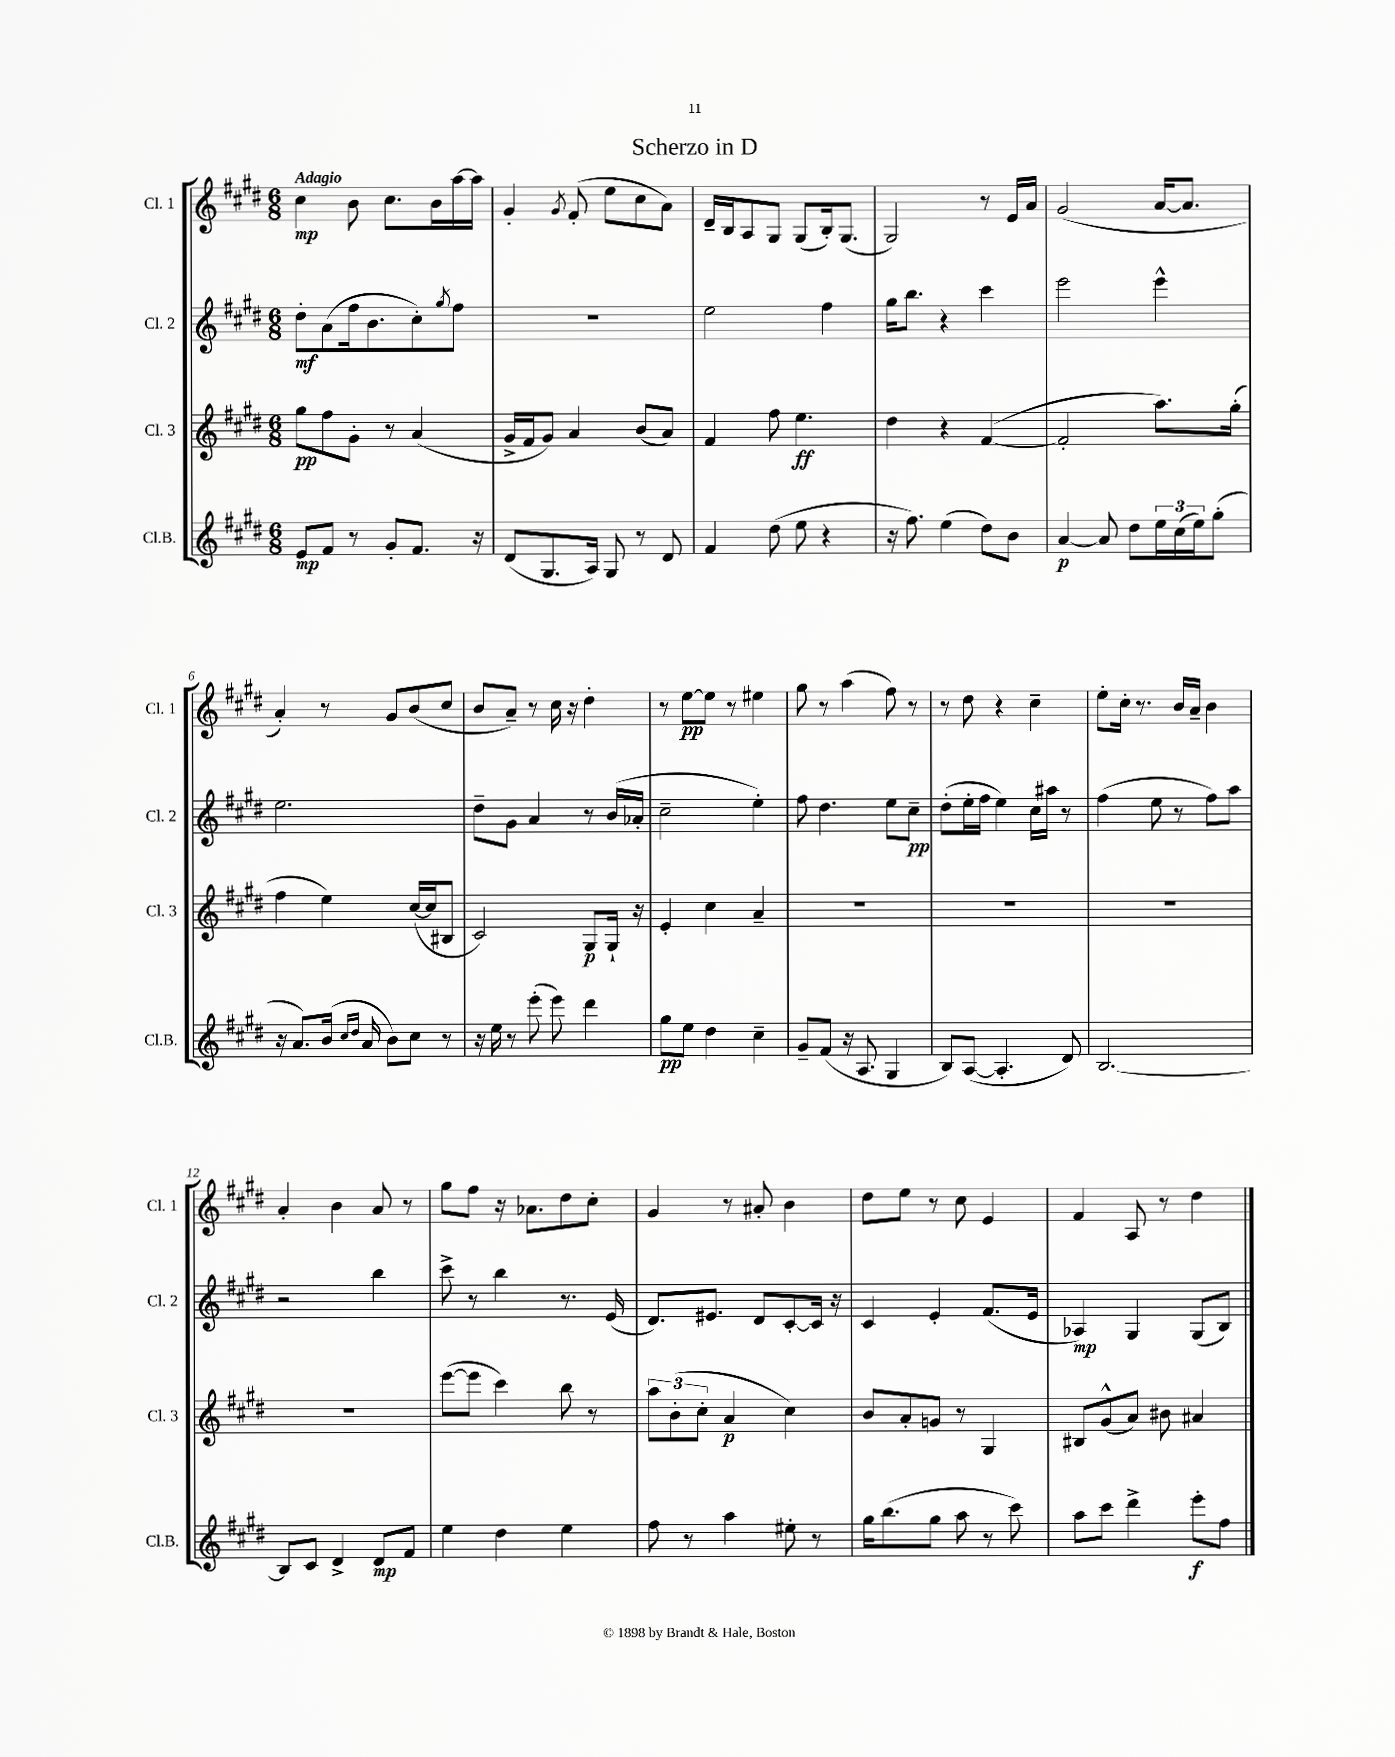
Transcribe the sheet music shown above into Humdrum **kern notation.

**kern	**kern	**kern	**kern
*staff4	*staff3	*staff2	*staff1
*clefG2	*clefG2	*clefG2	*clefG2
*k[f#c#g#d#]	*k[f#c#g#d#]	*k[f#c#g#d#]	*k[f#c#g#d#]
*M6/8	*M6/8	*M6/8	*M6/8
8e	8gg#	8dd#'	4cc#
8f#	8ff#	(8a	.
8r	8g#'	16ff#	8b
.	.	8.b	.
8g#'	8r	.	8.cc#
8.f#	(4a	8cc#')	.
.	.	.	16b
.	.	8qgg#	.
.	.	8ff#	[16aa
16r	.	.	16aa]
=	=	=	=
(8d#	16g#^	2.r	4g#'
.	16f#	.	.
8.G#	8g#)	.	.
.	.	.	8qg#
.	4a	.	(8f#'
16A)	.	.	.
8G#	.	.	8ee
8r	(8b	.	8cc#
8d#	8a)	.	8a)
=	=	=	=
4f#	4f#	2ee	16d#~
.	.	.	16B
.	.	.	8A
(8dd#	8ff#	.	8G#
8ee	4.ee	.	(8G#
4r	.	4ff#	16B')
.	.	.	(8.G#
=	=	=	=
16r	4dd#	16gg#	2G#)
8.ff#)	.	8.bb	.
(4ee	4r	4r	.
8dd#)	([4f#	4ccc#	8r
8b	.	.	16e
.	.	.	16a
=	=	=	=
[4a	2f#']	2eee	(2g#
8a]	.	.	.
8dd#	.	.	.
24ee	8.aa)	4eee^^	[16a
(24cc#	.	.	.
.	.	.	8.a]
24ee)	.	.	.
(8gg#'	.	.	.
.	(16gg#'	.	.
=	=	=	=
16r	4ff#	2.ee	4a')
8.a)	.	.	.
(16b	4ee)	.	8r
16qqcc#	.	.	.
16qqdd#	.	.	.
16a	.	.	.
8b)	.	.	8g#
8cc#	([16cc#	.	(8b
.	16cc#]	.	.
8r	8B#	.	8cc#
=	=	=	=
16r	2c#)	8dd#~	8b
16ee	.	.	.
8r	.	8g#	8a~)
(8eee'	.	4a	8r
8eee)	.	.	16cc#
.	.	.	16r
4ddd#	8G#	8r	4dd#'
.	16G#`	(16b	.
.	16r	16a-'	.
=	=	=	=
8gg#	4e'	2cc#~	8r
8ee	.	.	[8ee
4dd#	4cc#	.	8ee]
.	.	.	8r
4cc#~	4a~	4ee')	4ee#
=	=	=	=
8g#~	2.r	8ff#	8gg#
(8f#	.	4.dd#	8r
16r	.	.	(4aa
8.A	.	.	.
4G#	.	8ee	8ff#)
.	.	8cc#~	8r
=	=	=	=
8B)	2.r	(8dd#'	8r
([8A	.	16ee'	8dd#
.	.	16ff#	.
4.A']	.	4ee)	4r
.	.	16cc#	4cc#~
.	.	16aa#	.
8d#)	.	8r	.
=	=	=	=
[2.B	2.r	(4ff#	8ee'
.	.	.	16cc#'
.	.	.	8.r
.	.	8ee	.
.	.	8r	16b
.	.	.	16a~
.	.	8ff#)	4b
.	.	8aa	.
=	=	=	=
8B]	2.r	2r	4a'
8c#	.	.	.
4d#^	.	.	4b
8d#	.	4bb	8a
8f#	.	.	8r
=	=	=	=
4ee	([8eee	8ccc#^	8gg#
.	8eee]	8r	8ff#
4dd#	4ccc#)	4bb	16r
.	.	.	8.a-
4ee	8bb	8.r	8dd#
.	8r	.	8cc#'
.	.	(16e	.
=	=	=	=
8ff#	12aa	8.d#)	4g#
.	(12b'	.	.
8r	.	.	.
.	12cc#'	.	.
.	.	8.e#	.
4aa	4a	.	8r
.	.	8d#	8a#'
8ee#'	4cc#)	[8c#'	4b
8r	.	16c#]	.
.	.	16r	.
=	=	=	=
16gg#	8b	4c#	8dd#
(8.bb	.	.	.
.	8a'	.	8ee
8gg#	8g	4e'	8r
8aa	8r	.	8cc#
8r	4G#	(8.f#	4e
8ccc#)	.	.	.
.	.	16e	.
=	=	=	=
8aa	8B#	4A-)	4f#
8ccc#	(8g#^^	.	.
4ddd#^	8a)	4G#	8A
.	8b#	.	8r
8eee'	4a#	(8G#	4dd#
8ff#	.	8B)	.
==	==	==	==
*-	*-	*-	*-
